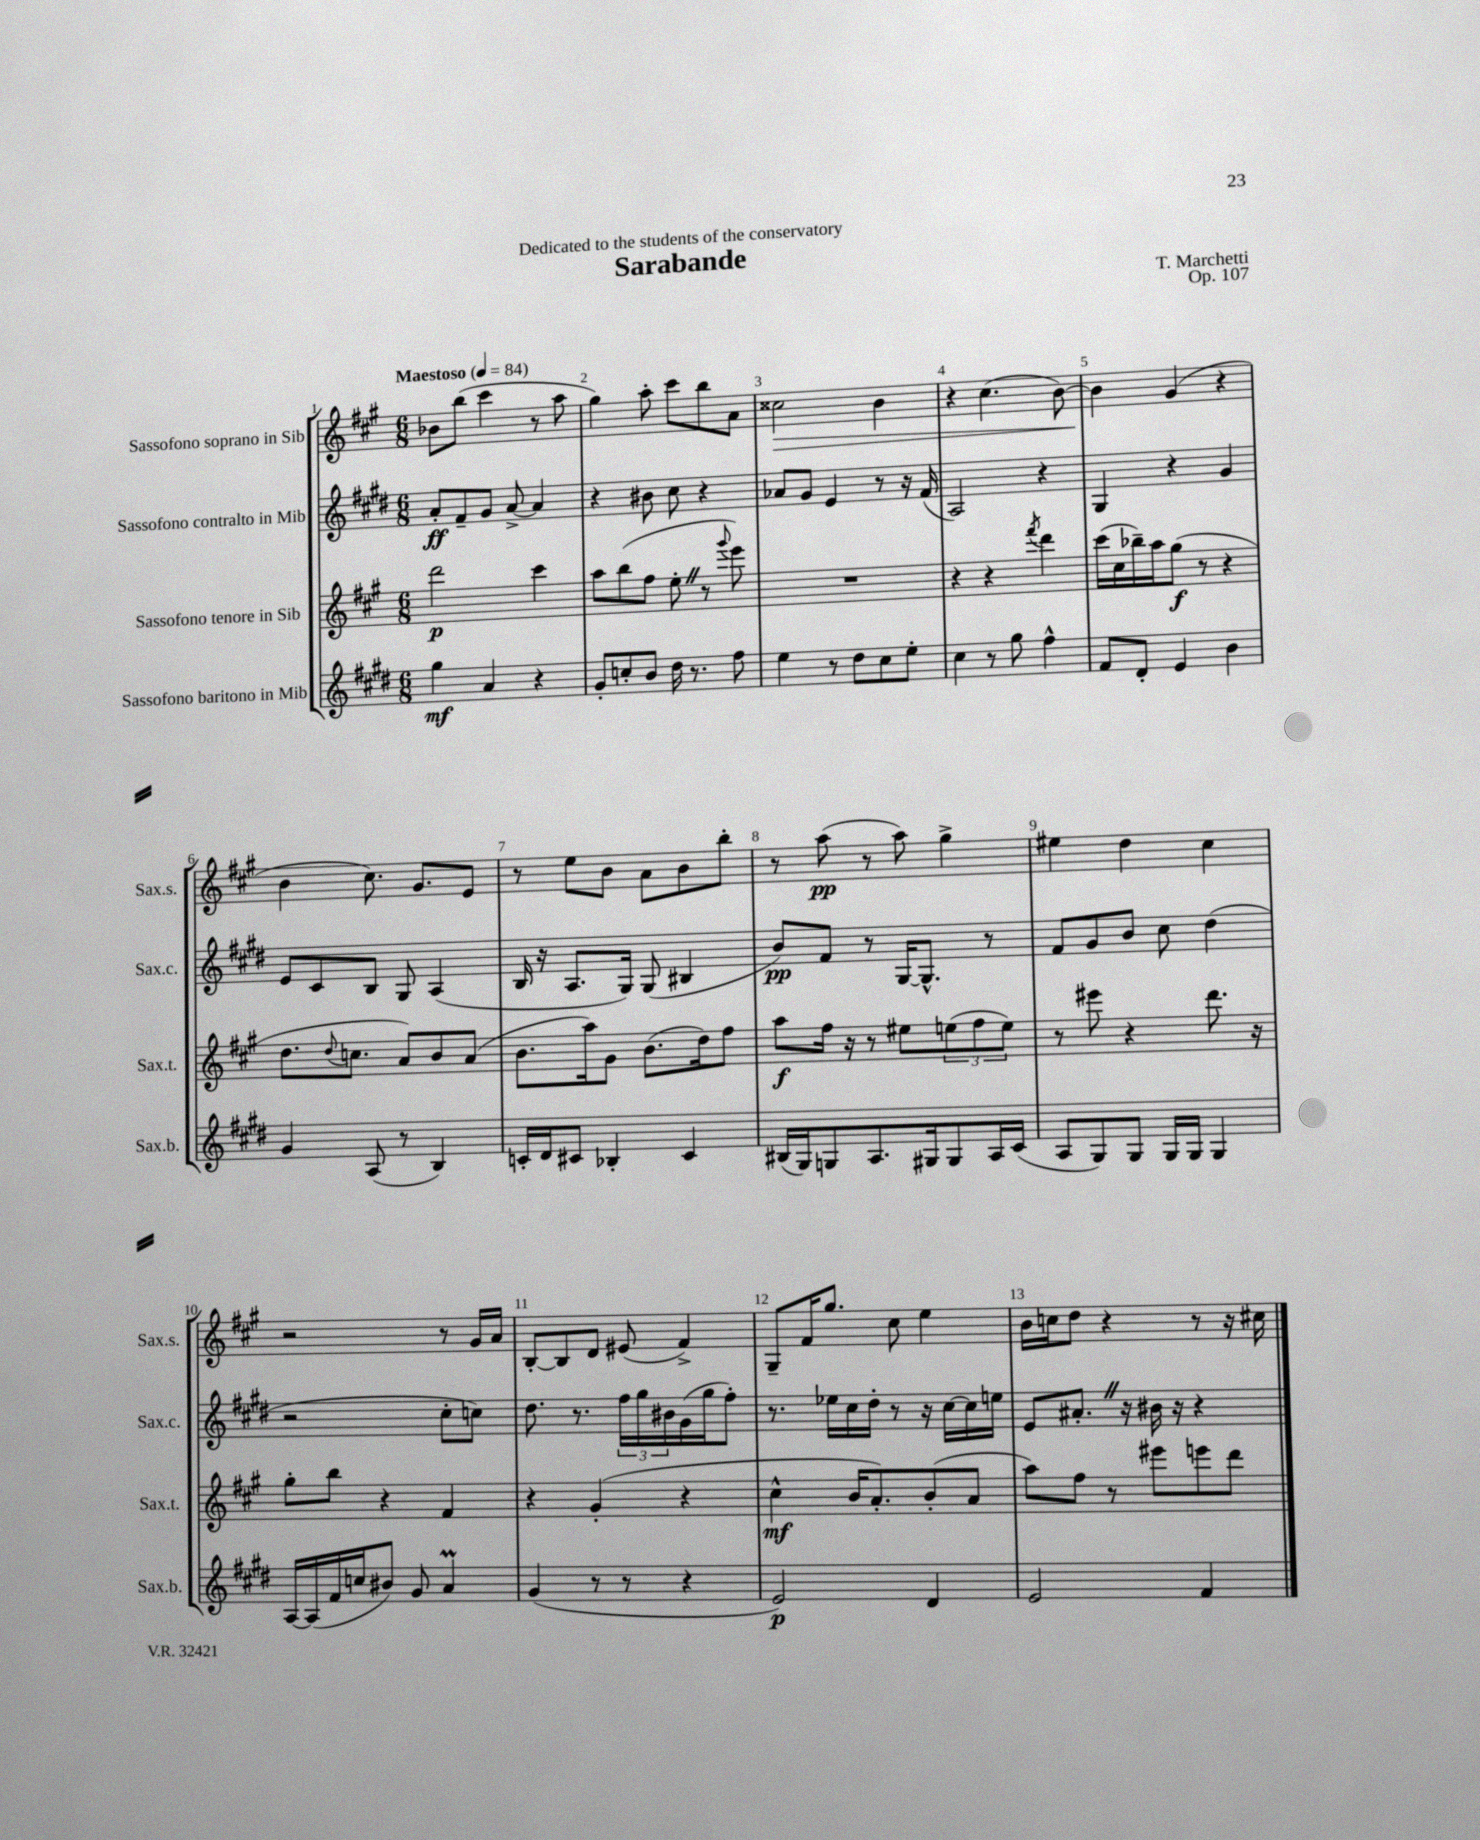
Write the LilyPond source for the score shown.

\header { title = "Sarabande" composer = "T. Marchetti" dedication = "Dedicated to the students of the conservatory" opus = "Op. 107" }
<<
\new StaffGroup <<
\new Staff = "s0" \with { instrumentName = "Sassofono soprano in Sib" shortInstrumentName = "Sax.s." } {
    \clef treble \key a \major \numericTimeSignature \time 6/8 \tempo "Maestoso" 4 = 84
    bes'8 b''8( cis'''4 r8 a''8 |
    gis''4) a''8-. cis'''8 b''8 a'8 |
    cisis''2\> b'4 |
    r4 cis''4.( b'8~) |
    b'4\! gis'4( r4 |
    b'4 cis''8.) gis'8. e'8 |
    r8 e''8 b'8 a'8 b'8 b''8-. |
    r8 a''8\pp( r8 a''8) gis''4-> |
    eis''4 d''4 cis''4 |
    r2 r8 gis'16 a'16 |
    b8~-. b8 d'8 eis'8( fis'4->) |
    gis8-- fis'16 gis''8. cis''8 e''4 |
    b'16 c''16 d''8 r4 r8 r16 cis''16 \bar "|." |
}
\new Staff = "s1" \with { instrumentName = "Sassofono contralto in Mib" shortInstrumentName = "Sax.c." } {
    \clef treble \key e \major \numericTimeSignature \time 6/8
    a'8-.\ff fis'8-- gis'8 a'8~-> a'4 |
    r4 bis'8 cis''8 r4 |
    aes'8 gis'8 e'4 r8 r16 fis'16( |
    a2) r4 |
    gis4 r4 gis'4 |
    e'8 cis'8 b8 gis8 a4( |
    b16 r16 a8. gis16) gis8( bis4 |
    b'8\pp) fis'8 r8 gis16~ gis8.-^ r8 |
    fis'8 gis'8 b'8 cis''8 dis''4( |
    r2 cis''8-. c''8) |
    dis''8. r8. \tuplet 3/2 { fis''16 gis''16 bis'16 } gis'16( gis''16 fis''8-.) |
    r8. ees''16 cis''16 dis''16-. r8 r16 cis''16~ cis''16 e''16 |
    e'8 ais'8.-. \once \override BreathingSign.text = \markup { \musicglyph "scripts.caesura.straight" } \breathe r16 bis'16 r16 r4 \bar "|." |
}
\new Staff = "s2" \with { instrumentName = "Sassofono tenore in Sib" shortInstrumentName = "Sax.t." } {
    \clef treble \key a \major \numericTimeSignature \time 6/8
    d'''2\p cis'''4 |
    a''8 b''8( fis''8 e''8-. \once \override BreathingSign.text = \markup { \musicglyph "scripts.caesura.straight" } \breathe r8 \appoggiatura { gis'''8 } e'''8) |
    R2. |
    r4 r4 \acciaccatura { fis'''8 } d'''4 |
    cis'''16( cis''16 bes''16--) a''16 gis''8\f( r8 r4 |
    d''8. \appoggiatura { d''8 } c''8. a'8) b'8 a'8( |
    b'8. a''16) gis'8 b'8.( d''16) fis''8 |
    a''8\f fis''16 r16 r8 eis''8 \tuplet 3/2 { e''8( fis''8 e''8) } |
    r8 eis'''8 r4 d'''8. r16 |
    gis''8-. b''8 r4 fis'4 |
    r4 gis'4-.( r4 |
    cis''4-^\mf b'16 a'8.-.) b'8-.( a'8 |
    a''8) fis''8 r8 eis'''8 e'''8 d'''8 \bar "|." |
}
\new Staff = "s3" \with { instrumentName = "Sassofono baritono in Mib" shortInstrumentName = "Sax.b." } {
    \clef treble \key e \major \numericTimeSignature \time 6/8
    gis''4\mf a'4 r4 |
    gis'8-. c''8-. b'8 dis''16 r8. fis''8 |
    e''4 r8 dis''8 cis''8 e''8-. |
    cis''4 r8 gis''8 fis''4-^ |
    fis'8 dis'8-. e'4 b'4 |
    gis'4 a8( r8 b4) |
    c'16-. dis'16 cis'8 bes4-. cis'4 |
    bis16( gis16) g8 a8. gis16 gis8 a16 cis'16( |
    a8 gis8) gis8 gis16 gis16 gis4 |
    a16~ a16( fis'16 c''16 bis'8) gis'8 a'4\prall |
    gis'4( r8 r8 r4 |
    e'2\p) dis'4 |
    e'2 fis'4 \bar "|." |
}
>>
>>
\layout { \context { \Score \override BarNumber.break-visibility = ##(#f #t #t) barNumberVisibility = #all-bar-numbers-visible } }
